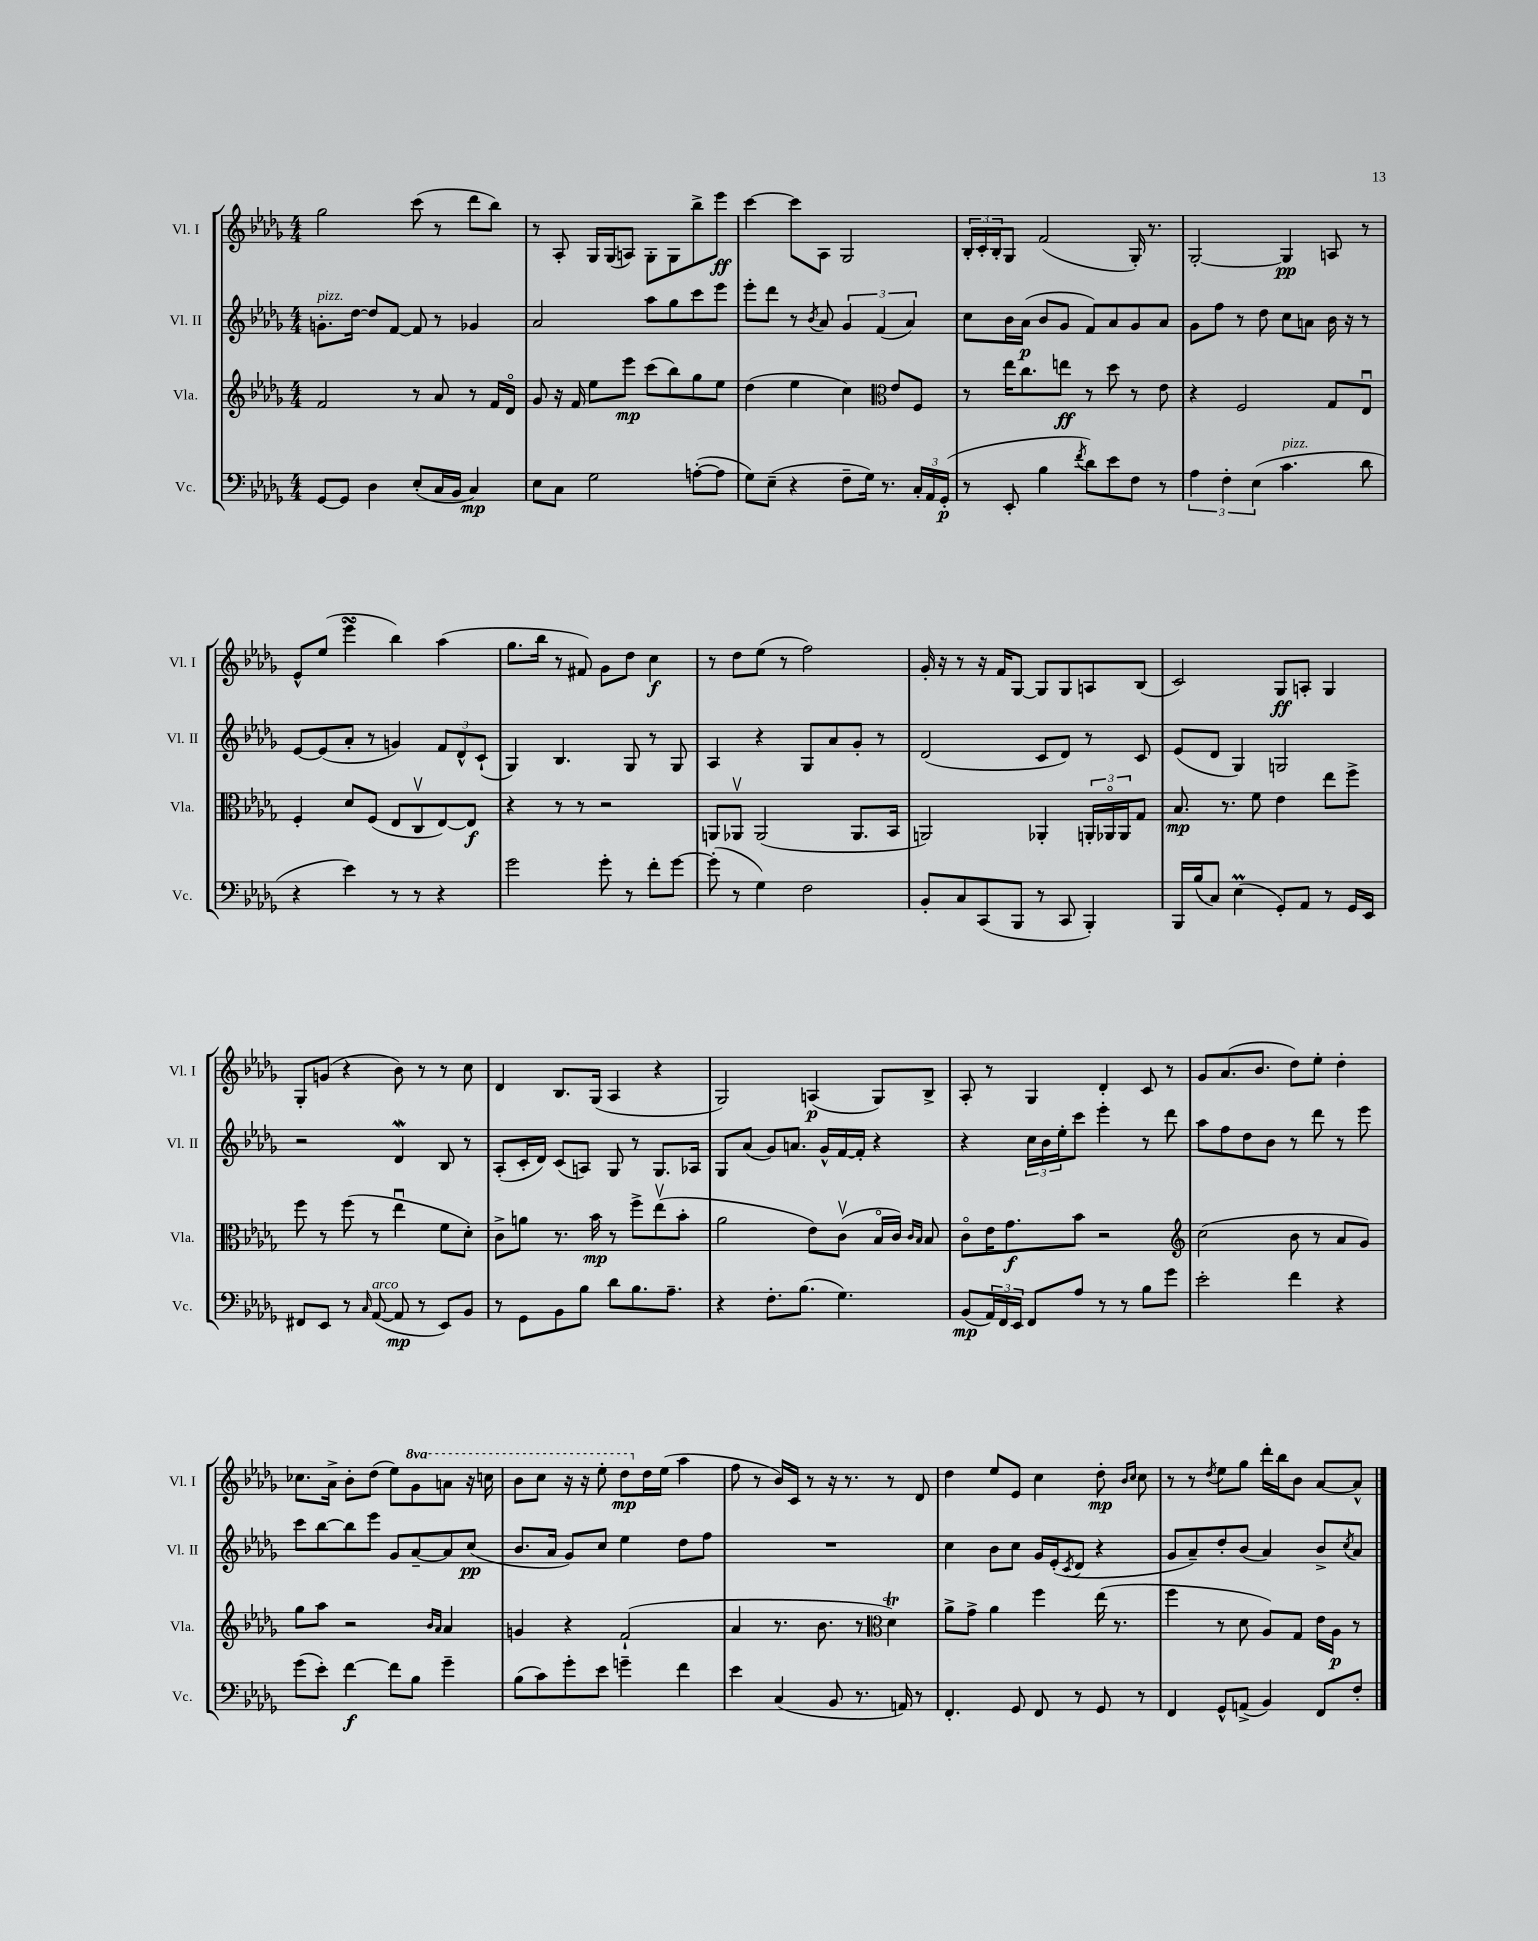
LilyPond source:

<<
\new StaffGroup <<
\new Staff = "s0" \with { instrumentName = "Vl. I" shortInstrumentName = "Vl. I" } {
    \clef treble \key des \major \numericTimeSignature \time 4/4 \set Staff.ottavationMarkups = #ottavation-simple-ordinals
    ges''2 c'''8( r8 des'''8 bes''8) |
    r8 aes8-. ges16 ges16( a8) ges8-. ges8 bes''8-> ees'''8\ff |
    c'''4~ c'''8 aes8 ges2 |
    \tuplet 3/2 { bes16-. c'16-. bes16-. } ges8 f'2( ges16-.) r8. |
    ges2~-. ges4\pp a8 r8 |
    ees'8-^ ees''8( ees'''4\turn bes''4) aes''4( |
    ges''8. bes''16 r8 fis'8) ges'8 des''8 c''4\f |
    r8 des''8 ees''8( r8 f''2) |
    ges'16-. r16 r8 r16 f'16 ges8~ ges8 ges8 a8 bes8( |
    c'2) ges8\ff a8-. ges4 |
    ges8-. g'8( r4 bes'8) r8 r8 c''8 |
    des'4 bes8. ges16( aes4 r4 |
    ges2) a4\p( ges8) bes8-> |
    aes8-. r8 ges4 des'4-. c'8 r8 |
    ges'8 aes'8.( bes'8. des''8) ees''8-. des''4-. |
    ces''8. aes'16-> bes'8-. des''8( ees''8) \ottava #1 ges''8 a''8 r16 c'''!16 |
    bes''8 c'''8 r16 r16 ees'''8-. des'''8\mp \ottava #0 des''16 ees''16( aes''4 |
    f''8 r8 bes'16) c'16 r8 r16 r8. r8 des'8 |
    des''4 ees''8 ees'8 c''4 des''8-.\mp \grace { bes'16 c''16 } c''8 |
    r8 r8 \acciaccatura { des''8 } ees''8 ges''8 des'''16-. bes''16 bes'8 aes'8~ aes'8-^ \bar "|." |
}
\new Staff = "s1" \with { instrumentName = "Vl. II" shortInstrumentName = "Vl. II" } {
    \clef treble \key des \major \numericTimeSignature \time 4/4
    g'8.-.^\markup { \italic "pizz." } des''16~ des''8 f'8~ f'8 r8 ges'4 |
    aes'2 aes''8 ges''8 c'''8 ees'''8 |
    ees'''8-. des'''8 r8 \acciaccatura { bes'8 } aes'8 \tuplet 3/2 { ges'4 f'4( aes'4) } |
    c''8 bes'16 aes'16\p( bes'8 ges'8 f'8) aes'8 ges'8 aes'8 |
    ges'8 f''8 r8 des''8 c''8 a'8 bes'16 r16 r8 |
    ees'8~ ees'8( aes'8-. r8 g'4) \tuplet 3/2 { f'8 des'8-^ c'8-!( } |
    ges4) bes4. ges8 r8 ges8 |
    aes4 r4 ges8 aes'8 ges'8-. r8 |
    des'2( c'8 des'8) r8 c'8 |
    ees'8( des'8 ges4) g2 |
    r2 des'4\mordent bes8 r8 |
    aes8-.( c'16-. des'16) c'8( a8) ges8 r8 ges8. aes16 |
    ges8 aes'8( ges'8) a'8. ges'16-^ f'16~ f'16-. r4 |
    r4 \tuplet 3/2 { c''16 bes'16 ees''16-. } c'''8 ees'''4-. r8 des'''8 |
    aes''8 f''8 des''8 bes'8 r8 des'''8 r8 ees'''8 |
    c'''8 bes''8~ bes''8 ees'''8 ges'8 aes'8~-- aes'8 c''8\pp( |
    bes'8. aes'16 ges'8) c''8 ees''4 des''8 f''8 |
    R1 |
    c''4 bes'8 c''8 ges'16 ees'16-.( \acciaccatura { c'8 } des'8 r4 |
    ges'8 aes'8--) des''8-. bes'8( aes'4) bes'8-> \acciaccatura { c''8 } aes'8 \bar "|." |
}
\new Staff = "s2" \with { instrumentName = "Vla." shortInstrumentName = "Vla." } {
    \clef treble \key des \major \numericTimeSignature \time 4/4
    f'2 r8 aes'8 r8 f'16 des'16\flageolet |
    ges'8 r16 f'16 ees''8 ees'''8\mp c'''8( bes''8) ges''8 ees''8 |
    des''4( ees''4 c''4) \clef alto ees'8 f8 |
    r8 ees''16 c''8. e''8\ff r8 des''8 r8 ees'8 |
    r4 f2 ges8 ees8\downbow |
    f4-. des'8 f8( ees8 c8\upbow ees8~) ees8\f |
    r4 r8 r8 r2 |
    a,8 aes,8\upbow aes,2( aes,8. bes,16 |
    a,2) aes,4-. \tuplet 3/2 { a,16-. aes,16\flageolet aes,16 } ges8 |
    bes8.\mp r8. f'8 ees'4 ees''8 f''8-> |
    f''8 r8 f''8( r8 ees''4\downbow f'8 des'8-.) |
    c'8-> a'8 r8. bes'16\mp r8 f''8-> ees''8\upbow( bes'8-. |
    aes'2 ees'8) c'8\upbow( bes16\flageolet c'16) \grace { c'16 bes16 } bes8 |
    c'8\flageolet ees'16 ges'8.\f bes'8 r2 |
    \clef treble c''2( bes'8 r8 aes'8 ges'8) |
    ges''8 aes''8 r2 \grace { bes'16 aes'16 } aes'4 |
    g'4 r4 f'2-!( |
    aes'4 r8. bes'8. r8 \clef alto des'4\trill) |
    aes'8-> ges'8-> aes'4 f''4 ees''16( r8. |
    f''4 r8 des'8 aes8) ges8 ees'16 aes16\p r8 \bar "|." |
}
\new Staff = "s3" \with { instrumentName = "Vc." shortInstrumentName = "Vc." } {
    \clef bass \key des \major \numericTimeSignature \time 4/4
    ges,8~ ges,8 des4 ees8-.( c16 bes,16 c4\mp) |
    ees8 c8 ges2 a8~-.( a8 |
    ges8) ees8--( r4 f8-- ges16) r8. \tuplet 3/2 { c16-. aes,16 ges,16-.\p( } |
    r8 ees,8-. bes4 \acciaccatura { f'8 } des'8) ees'8 f8 r8 |
    \tuplet 3/2 { aes4 f4-. ees4( } c'4.^\markup { \italic "pizz." } des'8 |
    r4 ees'4) r8 r8 r4 |
    ges'2 ges'8-. r8 f'8-. ges'8~ |
    ges'8-.( r8 ges4) f2 |
    bes,8-. c8 c,8( bes,,8 r8 c,8 bes,,4-.) |
    bes,,16 bes16( c8) ees4\prall( ges,8-.) aes,8 r8 ges,16 ees,16 |
    fis,8 ees,8 r8 \grace { c16 } aes,8~^\markup { \italic "arco" }( aes,8\mp r8 ees,8) bes,8 |
    r8 ges,8 bes,8 bes8 des'8 bes8. aes8.-- |
    r4 f8.-. bes8.( ges4.) |
    bes,8\mp( \tuplet 3/2 { aes,16) f,16 ees,16 } f,8 aes8 r8 r8 bes8 ges'8 |
    ees'2-. f'4 r4 |
    ges'8( ees'8-.) f'4~\f f'8 bes8 ges'4-- |
    bes8( c'8) ges'8-. ees'8 g'4-- f'4 |
    ees'4 c4( bes,8 r8. a,16) r8 |
    f,4.-. ges,8 f,8 r8 ges,8 r8 |
    f,4 ges,8-^ a,8->( bes,4) f,8 f8-. \bar "|." |
}
>>
>>
\layout { \context { \Score \remove "Bar_number_engraver" } }
